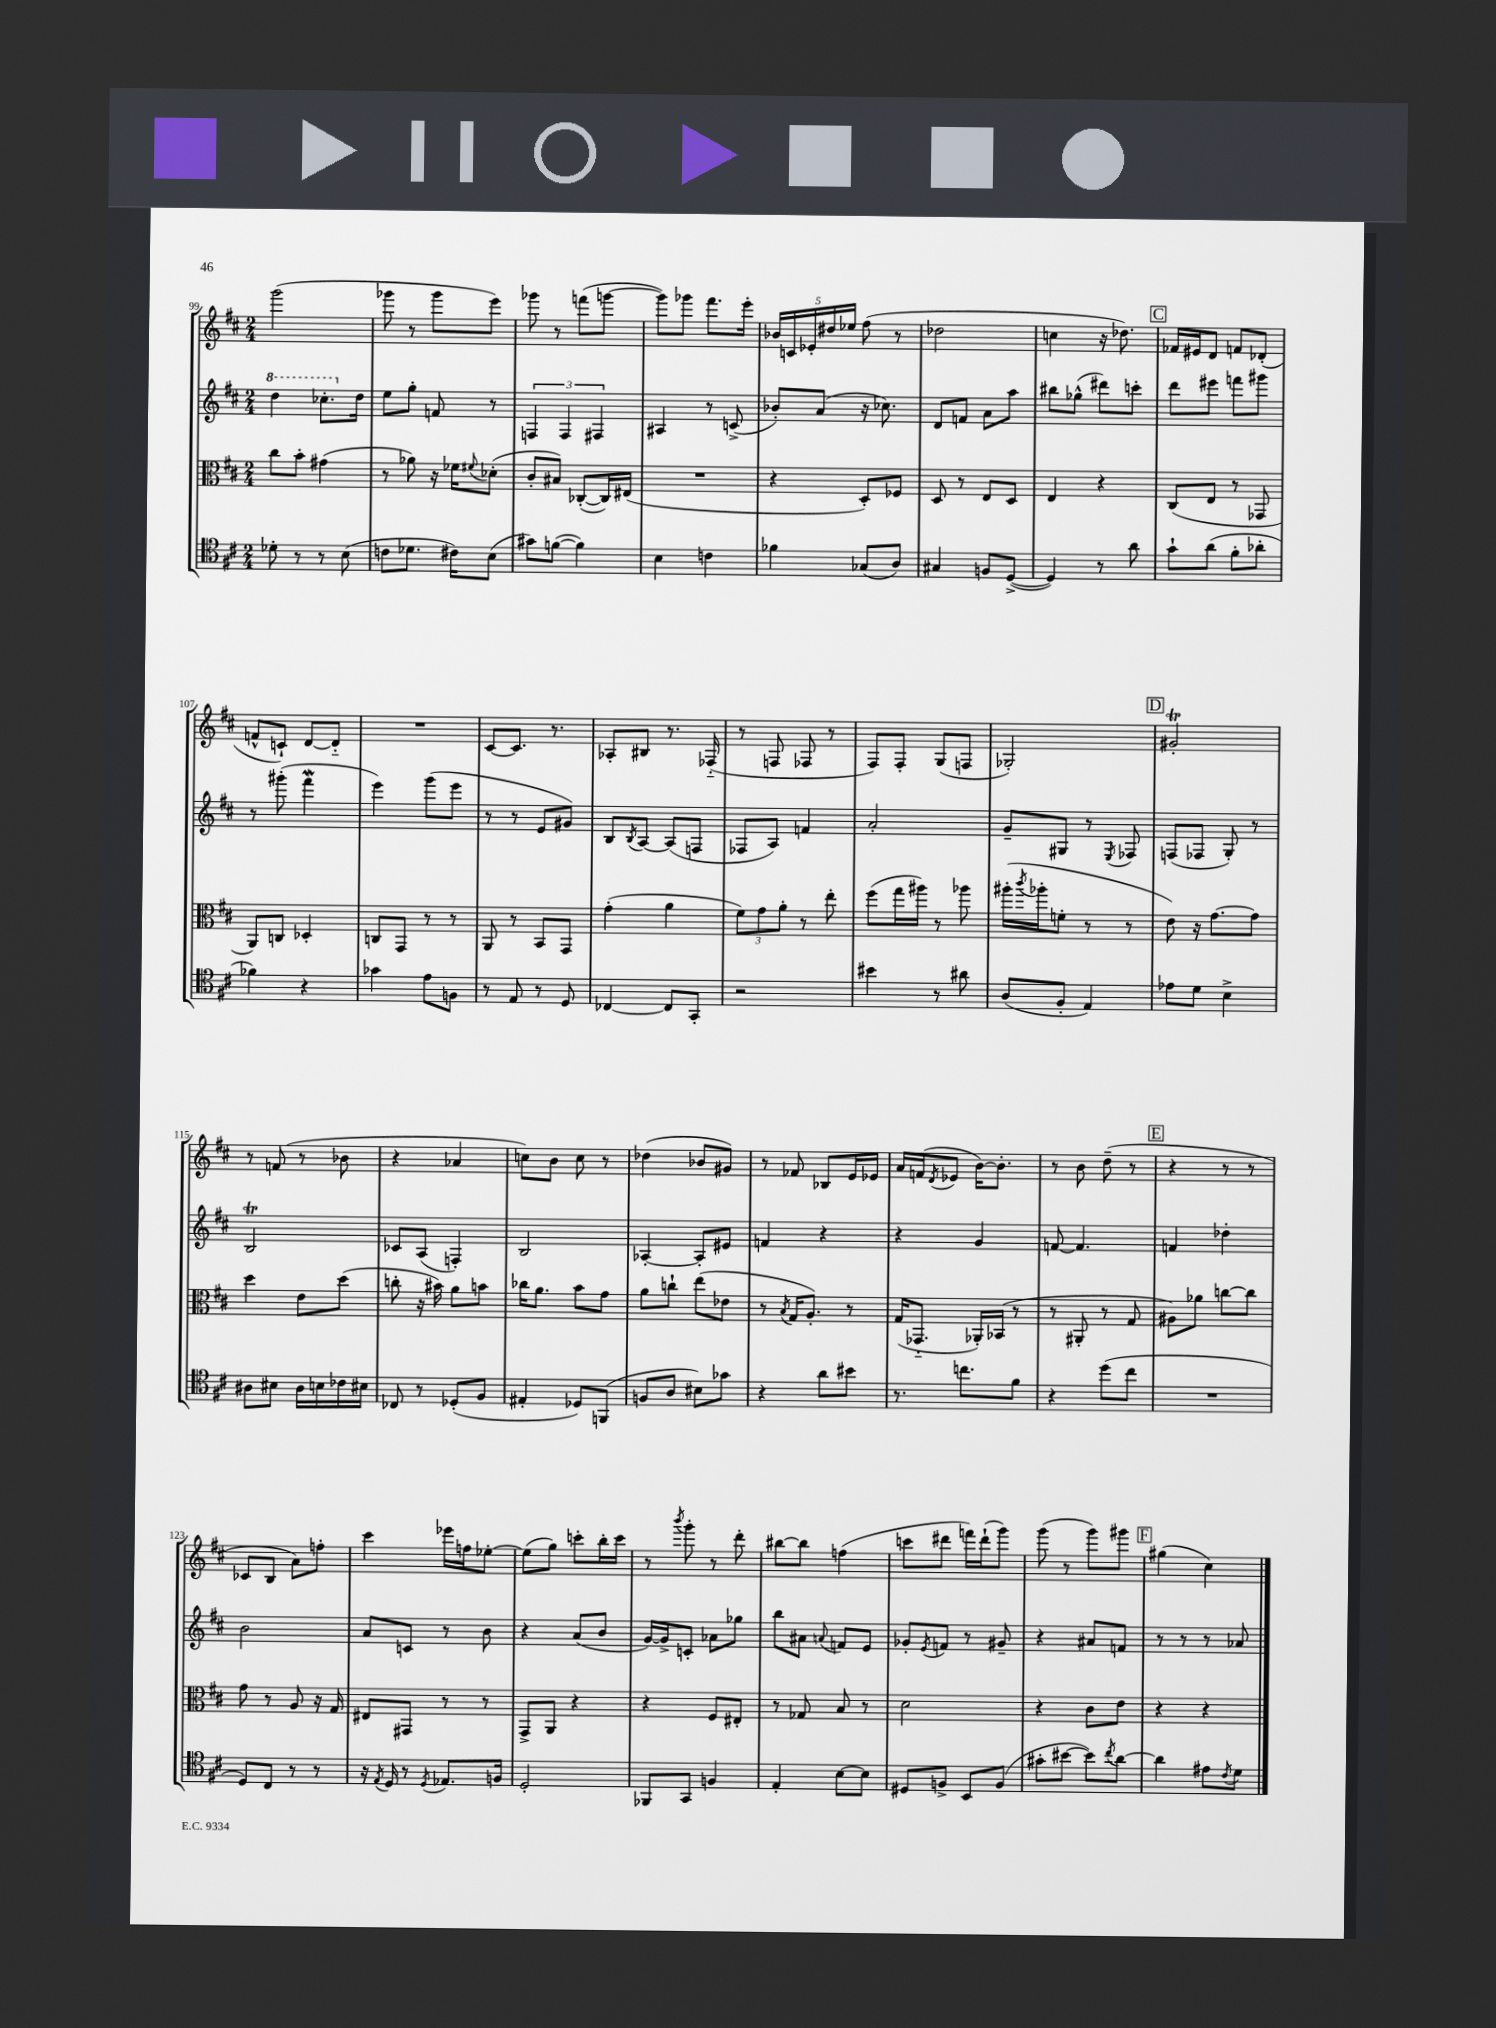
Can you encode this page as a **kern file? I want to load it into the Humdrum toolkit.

**kern	**kern	**kern	**kern
*part4	*part3	*part2	*part1
*staff4	*staff3	*staff2	*staff1
*clefC4	*clefC3	*clefG2	*clefG2
*k[f#c#]	*k[f#c#]	*k[f#c#]	*k[f#c#]
*M2/4	*M2/4	*M2/4	*M2/4
*	*	*8va	*
=99	=99	=99	=99
8d-X'\	8cc#\L	4ddd\	(2ggg\
8r	8b'\J	.	.
8r	(4g#X\	8.ccc-X'\L	.
(8B\	.	.	.
*	*	*X8va	*
.	.	16dd\Jk	.
=100	=100	=100	=100
8cn\L	8r	8ee\L	8ggg-X\
8.d-X\J	8a-X\)	8gg'\J	8r
.	16r	8fn/	8ggg-\L
16c#X\KL)	16f-X\KL	.	.
.	8qqf#X/	.	.
(8B\J	(8d-X'\J	8r	8eee\J)
=101	=101	=101	=101
8g#X\L)	8c#'/L	6Fn/	8ggg-X\
([8fn\J	8B#X/J)	.	8r
.	.	6F/	.
4f\])	([8C-X'/L	.	(8fffn\L
.	.	6F#X/	.
.	16C-/L])	.	[8gggn\J
.	(16E#X/JJ	.	.
=102	=102	=102	=102
4B\	2r	4A#X/	8ggg\L])
.	.	.	8ggg-X\J
4cn\	.	8r	8.fff#\L
.	.	(8cn^/	.
.	.	.	16eee'\Jk
=103	=103	=103	=103
4f-X\	4r	8b-X'/L)	20b-X/LL
.	.	.	20cn/
.	.	.	20e-X'/
.	.	(8a/J	.
.	.	.	20dd#X/
.	.	.	20ee-X/JJ
(8G-X/L	8D'/L)	16r	(8ff#\
.	.	8.cc-X\)	.
8A/J)	8F-X/J	.	8r
=104	=104	=104	=104
4G#X/	8D/	8d/L	2dd-X\
.	8r	8fn/J	.
8Fn/L	8E/L	8a\L	.
([8D^/J	8D/J	8aa\J	.
=105	=105	=105	=105
4D/])	4E/	8bb#X\L	4ccn\
.	.	(8gg-X^^\J	.
8r	4r	8ddd#X\L)	16r
.	.	.	8.dd-X\)
8a\	.	8cccn'\J	.
!!LO:REH:place=s1:t=C
=106	=106	=106	=106
8g`\L	(8C#/L	8ddd\L	16f-X/LL
.	.	.	16e#X/J
(8a\J	8E/J	8eee#X\J	8d/J
8f#'\L	8r	8fffn\L	8fn/L
8a-X'\J	8GG-X/	8ggg#X\J	(8d-X'/J
!!LO:LB:g=z
=107	=107	=107	=107
4f-X\)	8AA/L)	8r	8fn^^/L
.	8Cn/J	(8ggg#X'\	8cn`/J)
4r	4D-X'/	4fff#W\	[8d/L
.	.	.	8d/J]
=108	=108	=108	=108
4g-X\	8Cn/L	4eee\)	2r
.	8GG/J	.	.
8e\L	8r	(8ggg\L	.
8Fn\J	8r	8eee\J	.
=109	=109	=109	=109
8r	8AA/	8r	[8c#/L
8E/	8r	8r	8.c#/J]
8r	8BB/L	8e/L	.
.	.	.	8.r
8D/	8GG/J	8g#X/J)	.
=110	=110	=110	=110
[4C-X/	(4g'\	8B/L	8A-X'/L
.	.	8qB/	.
.	.	[8A/J	8B#X/J
8C-/L]	4a\	(8A/L]	8.r
8GG'/J	.	8Fn/J	.
.	.	.	(16F-X/
=111	=111	=111	=111
2r	12f#\L)	8F-X/L	8r
.	12g\	.	.
.	.	8A/J)	8Fn/
.	12a'\J	.	.
.	8r	4fn/	8F-X/
.	8ee'\	.	8r
=112	=112	=112	=112
4b#X\	(8ff#\L	2a'/	8F#/L)
.	16gg\L	.	8F#'/J
.	16aa#X\JJ)	.	.
8r	8r	.	(8G/L
8a#X\	8aa-X\	.	8Fn/J
=113	=113	=113	=113
(8A/L	(16aa#X'\LL	8g~/L	2G-X'/)
.	8qccc#/	.	.
.	16aa-X'\J	.	.
8F#'/J	8fn'\J	8G#X/J	.
4E/)	8r	8r	.
.	.	8qE/	.
.	8r	8F-X/	.
!!LO:REH:place=s1:t=D
=114	=114	=114	=114
8e-X\L	8e\)	(8Fn/L	2g#Xt'/
8d\J	16r	8F-X/J	.
.	[8.g\L	.	.
4B^\	.	8G'/)	.
.	8g\J]	8r	.
!!LO:LB:g=z
=115	=115	=115	=115
8A#X\L	4dd\	2BT/	8r
8B#X\J	.	.	(8fn/
16A#\LL	8e\L	.	8r
16Bn\	.	.	.
16c-X\	(8dd\J	.	8b-X\
16B#X\JJ	.	.	.
=116	=116	=116	=116
8C-X/	8ccn'\	8c-X/L	4r
8r	16r	(8A/J	.
.	16b#X\)	.	.
(8D-X'/L	8a\L	4Fn'/)	4a-X/
8F#/J	8bn\J	.	.
=117	=117	=117	=117
4E#X'/	16cc-X\KL	2B/	8ccn\L)
.	8.a\J	.	.
.	.	.	8b\J
8D-X/L)	8b\L	.	8cc\
(8FFn/J	8g\J	.	8r
=118	=118	=118	=118
8Fn/L	8a\L	[4A-X'/	(4dd-X\
8A/J	8ccn`\J	.	.
8B#X\L)	(8ee\L	8A-'/L]	8b-X/L
8g-X\J	8e-X\J	8e#X/J	8g#X/J)
=119	=119	=119	=119
4r	8r	4fn/	8r
.	8qB/	.	.
.	16G/KL	.	8f-X/
.	8.A'/J)	.	.
8a\L	.	4r	8B-X/L
8b#X\J	8r	.	16e/L
.	.	.	16e-X/JJ
=120	=120	=120	=120
8.r	(16G/KL	4r	16a/LL
.	8.GG-X/J	.	(16fn/J
.	.	.	8qd/
.	.	.	8e-X/J
8.ccn\L	.	.	.
.	16AA-X'/LL)	4g/	[16b\KL)
.	(16BB-X/JJ	.	8.b'\J]
8f#\J	8r	.	.
=121	=121	=121	=121
4r	8r	[8fn/	8r
.	8AA#X'/	4.f/]	8b\
(8dd\L	8r	.	(8dd~\
8cc#\J	8G/	.	8r
!!LO:REH:place=s1:t=E
=122	=122	=122	=122
2r	8A#X\L)	4fn/	4r
.	8a-X\J	.	.
.	[8ccn\L	4dd-X'\	8r
.	8cc\J]	.	8r
!!LO:LB:g=z
=123	=123	=123	=123
8D/L)	8g\	2b\	8c-X/L
8C#/J	8r	.	8B/J
8r	8A/	.	8a\L)
8r	16r	.	8ffn'\J
.	16G/	.	.
=124	=124	=124	=124
16r	8E#X/L	8a/L	4ccc#\
8qE/	.	.	.
16D/	.	.	.
8r	8GG#X/J	8cn/J	.
8qD/	.	.	.
8.E-X/L	8r	8r	16eee-X\LL
.	.	.	16ffn\J
.	8r	8b\	[8ee-X'\J
16Fn/Jk	.	.	.
=125	=125	=125	=125
2D'/	8GG^/L	4r	(8ee-\L]
.	8AA/J	.	8gg\J)
.	4r	(8a/L	8cccn'\L
.	.	8b/J	16bb'\L
.	.	.	16ccc\JJ
=126	=126	=126	=126
8FF-X/L	4r	[16g/LL)	8r
.	.	16g^/J]	.
.	.	.	8qbbb/
8GG/J	.	8cn'/J	8ggg'\
4Fn/	8F#/L	8a-X\L	8r
.	8E#X'/J	8gg-X\J	8ddd'\
=127	=127	=127	=127
4E'/	8r	8bb\L	[8bb#X\L
.	8G-X/	8a#X\J	8bb#\J]
.	.	8qqan/	.
[8B\L	8B/	8fn/L	(4ffn\
8B\J]	8r	8e/J	.
=128	=128	=128	=128
8D#X/L	2d\	8g-X'/L	8cccn\L
.	.	8qe/	.
8Fn^/J	.	8fn/J	8ddd#X\J
8BB/L	.	8r	16fffn\LL)
.	.	.	(16ddd#`\J
(8F/J	.	8g#X~/	8ggg\J)
=129	=129	=129	=129
8g#X'\L	4r	4r	(8ggg\
[8b#X\J	.	.	8r
8b#\L])	8c#\L	8a#X/L	8ggg\L)
8qcc#/	.	.	.
[8a\J	8e\J	8fn/J	8ggg#X\J
!!LO:REH:place=s1:t=F
=130	=130	=130	=130
4a\]	4r	8r	(4gg#X\
.	.	8r	.
8e#X\L	4r	8r	4cc#\)
8qc#/	.	.	.
8d\J	.	8a-X/	.
==	==	==	==
*-	*-	*-	*-
